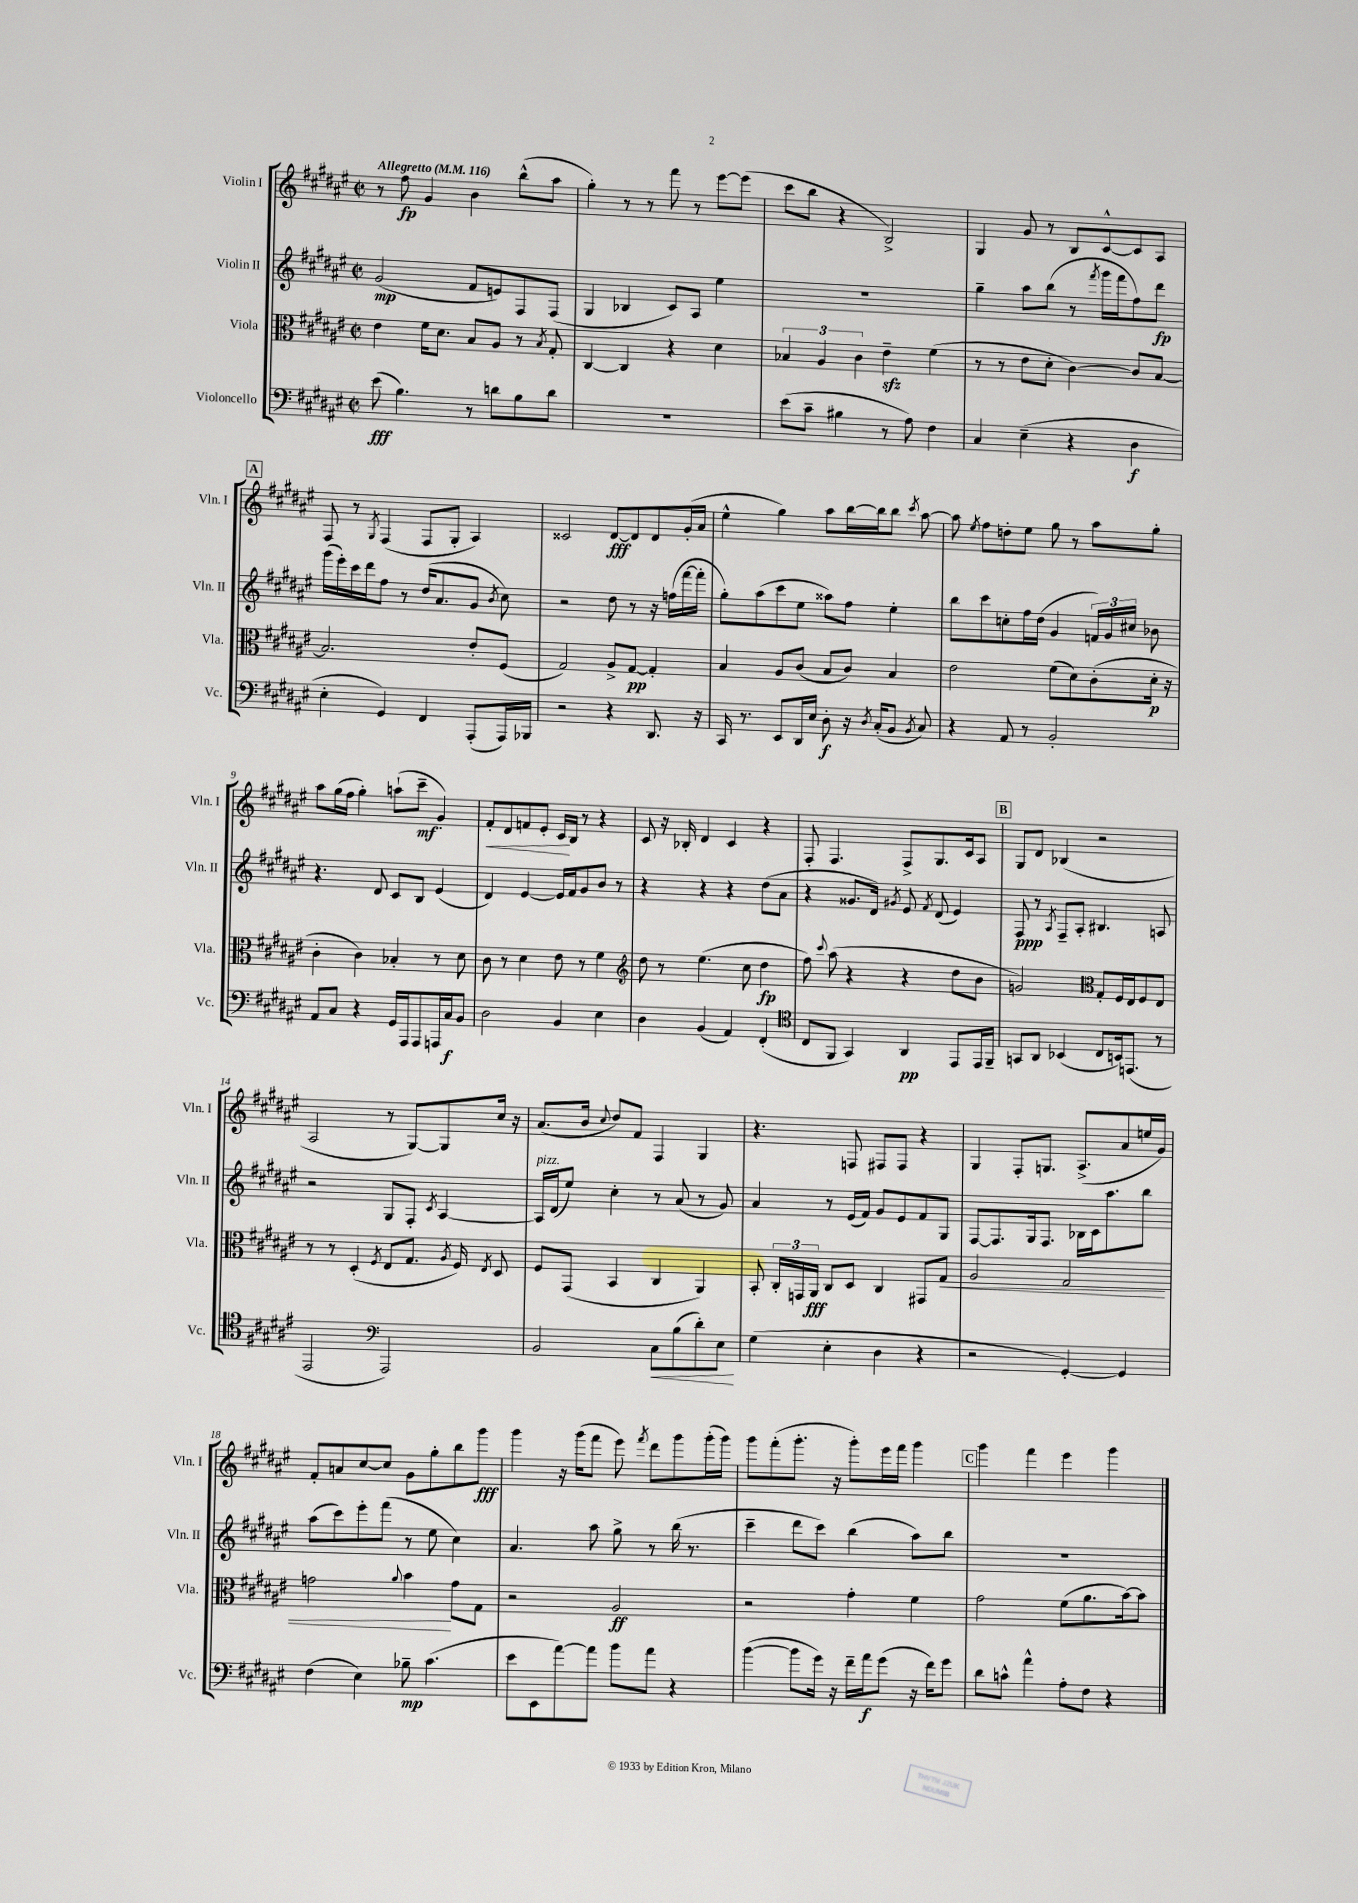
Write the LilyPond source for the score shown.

<<
\new StaffGroup <<
\new Staff = "s0" \with { instrumentName = "Violin I" shortInstrumentName = "Vln. I" } {
    \clef treble \key fis \major \defaultTimeSignature \time 2/2 \tempo "Allegretto" 4 = 116
    \autoBeamOff r8 fis''8\fp gis'4 b'4 b''8[-^( ais''8] |
    gis''4-.) r8 r8 fis'''8 r8 eis'''8[~ eis'''8]( |
    cis'''8[ b''8] r4 b2->) |
    gis4 gis'8 r8 b8[ cis'8~-^ cis'8 ais8] |
    \mark \markup { \box "A" } fis8 r8 \acciaccatura { gis8 } fis4( fis8[ gis8]-. ais4) |
    cisis'2 dis'8[~\fff dis'8 dis'8 gis'16-.( ais'16] |
    eis''4-^ gis''4) ais''8[ b''16~ b''16 b''8] \acciaccatura { cis'''8 } ais''8~ |
    ais''8 \acciaccatura { eis''8 } fis''8[ d''8-. eis''8] gis''8 r8 ais''8[ gis''8]-. |
    ais''8[ gis''16( fis''16] gis''4-.) a''8[-!( cis'''8]--\mf gis'4-.) |
    fis'8[-.\< dis'8 f'8 eis'8]-. cis'16[\! b16] r8 r4 |
    cis'8 r16 bes16-. dis'4 cis'4 r4 |
    fis8-. fis4. fis8[-> gis8. cis'16 ais8] |
    \mark \markup { \box "B" } gis8[ dis'8] bes4( r2 |
    ais2 r8 gis8[~) gis8 cis''16] r16 |
    ais'8.[( b'16] \appoggiatura { cis''8 } dis''8[) fis'8] fis4 gis4 |
    r4. f8 fis8[ fis8] r4 |
    gis4 fis8[-. g8.] ais8.[->( ais'8 e''16 gis'16]) |
    fis'8[-. a'8 cis''8~ cis''8] gis'8[ gis''8-. b''8 gis'''8]\fff |
    gis'''4 r16 gis'''16[( fis'''8] eis'''8) \acciaccatura { fis'''8 } dis'''8[ gis'''8 gis'''16-.( gis'''16]) |
    gis'''8[ fis'''8-.( gis'''8.]-. r16 gis'''8[-.) eis'''16 fis'''16] gis'''4 |
    \mark \markup { \box "C" } gis'''4 fis'''4 eis'''4 gis'''4 \bar "|." |
}
\new Staff = "s1" \with { instrumentName = "Violin II" shortInstrumentName = "Vln. II" } {
    \clef treble \key fis \major \defaultTimeSignature \time 2/2
    \autoBeamOff gis'2\mp( fis'8[ e'8) fis8 fis8]( |
    gis4 bes4 cis'8[) ais8] eis''4 |
    R1 |
    gis''4-- ais''8[ b''8]( r8 \acciaccatura { fis'''8 } gis'''16[ fis'''16 fis''8) dis'''8]\fp |
    \mark \markup { \box "A" } gis'''16[( eis'''16-.) cis'''16 dis'''16 fis''8] r8 dis''16[( ais'8. gis'8] \acciaccatura { b'8 } cis''8) |
    r2 dis''8 r8 r16 f''16[( fis'''16~ fis'''16]-. |
    gis''8[-.) ais''8( cis'''8 eis''8] aisis''8[) fis''8] eis''4-. |
    b''8[ cis'''8 c''8-. fis''16 dis''16]( gis'4 \tuplet 3/2 { f'16[) gis'16 cis''16] } bes'8 |
    r4. dis'8 cis'8[ b8] eis'4( |
    dis'4) eis'4~ eis'16[ fis'16 gis'8 b'8] r8 |
    r4 r4 r4 dis''8[( ais'8] |
    r4 gisis'8.[ dis'16]) \acciaccatura { gis'8 } eis'8 \acciaccatura { fis'8 } dis'8( eis'4) |
    \mark \markup { \box "B" } fis8\ppp r8 \acciaccatura { ais8 } fis8[-- ais8]-. bis4. a8 |
    r2 gis8[ fis8]-. \acciaccatura { cis'8 } ais4~ |
    ais16[^\markup { \italic "pizz." } dis'16( eis''8]) cis''4-. r8 ais'8( r8 gis'8) |
    ais'4 r8 eis'16[( fis'16]) gis'8[ eis'8 fis'8 gis8] |
    fis8[~ fis8. gis16 fis8.] bes16[ cis'16 ais''8. b''8] |
    ais''8[( cis'''8) eis'''8-. fis'''8]( r8 eis''8 cis''4) |
    ais'4. ais''8 gis''8-> r8 b''16( r8. |
    cis'''4-- dis'''8[ cis'''8]) b''4( ais''8[) b''8] |
    \mark \markup { \box "C" } R1 \bar "|." |
}
\new Staff = "s2" \with { instrumentName = "Viola" shortInstrumentName = "Vla." } {
    \clef alto \key fis \major \defaultTimeSignature \time 2/2
    \autoBeamOff eis'4 fis'16[ dis'8.] b8[ ais8] r8 \acciaccatura { b8 } gis8-. |
    cis4~ cis4 r4 dis'4 |
    \tuplet 3/2 { bes4 ais4 cis'4 } eis'4--\sfz fis'4( |
    r8 r8 eis'8[ dis'8]-. cis'4~) cis'8[ b8]~ |
    \mark \markup { \box "A" } b2. eis'8[-. fis8]( |
    gis2) ais8[-> gis8]~\pp gis4-. |
    b4 ais8[ cis'8]( b8[ cis'8]) b4 |
    eis'2 fis'8[( dis'8) cis'8-.( dis'16]-.\p r16 |
    cis'4-. cis'4) bes4-. r8 dis'8 |
    cis'8 r8 dis'4 eis'8 r8 fis'4 |
    \clef treble dis''8 r8 eis''4.( cis''8 dis''4\fp |
    fis''8) \appoggiatura { cis'''8 } ais''8( r4 r4 dis''8[ b'8] |
    \mark \markup { \box "B" } g'2) \clef alto gis8[-. fis16 eis16 fis8 eis8] |
    r8 r8 dis4-.( \acciaccatura { fis8 } eis8[ gis8.] \acciaccatura { ais8 } fis16) \acciaccatura { eis8 } dis8 |
    fis8[ gis,8]( b,4 cis4 ais,4) |
    b,8-. \tuplet 3/2 { cis16[-. g,16 ais,16]\fff } cis8[ dis8] cis4 gis,8[ gis8]\< |
    ais2 gis2 |
    g'2 \appoggiatura { ais'8 } b'4\! g'8[ gis8] |
    r2 ais2\ff |
    r2 gis'4-. fis'4 |
    \mark \markup { \box "C" } gis'2 fis'8[( ais'8. b'16~) b'8] \bar "|." |
}
\new Staff = "s3" \with { instrumentName = "Violoncello" shortInstrumentName = "Vc." } {
    \clef bass \key fis \major \defaultTimeSignature \time 2/2
    \autoBeamOff eis'8\fff( b4.) r8 d'8[ b8 d'8] |
    R1 |
    eis'8[( cis'8]-- bis4 r8 ais8) fis4 |
    cis4 eis4--( r4 dis4\f |
    \mark \markup { \box "A" } eis4-. gis,4) fis,4 ais,,8[-.( ais,,16) bes,,16] |
    r2 r4 dis,8. r16 |
    cis,16 r8. eis,8[ dis,16 eis16] dis8-.\f r16 \acciaccatura { dis8 } cis16[-.( b,8] \acciaccatura { b,8 } cis8) |
    r4 ais,8 r8 b,2-. |
    ais,8[ cis8] r4 gis,16[ ais,,16 ais,,8 a,,16 cis16\f b,8] |
    dis2 b,4 eis4 |
    dis4 b,4( ais,4) fis,4-.( |
    \clef tenor cis8[ fis,8] gis,4) ais,4\pp eis,8[ eis,16 fis,16]-- |
    \mark \markup { \box "B" } g,8[ ais,8] bes,4( cis8[ b,16) e,8.]( r8 |
    eis,2 \clef bass ais,,2) |
    b,2 cis8[\< b8( dis'8-.) eis8]\! |
    gis4( eis4-. dis4 r4 |
    r2 gis,4~-.) gis,4 |
    fis4( eis4) bes8--\mp cis'4.( |
    eis'8[ eis,8 ais'8~) ais'8] b'8[ ais'8] r4 |
    b'4~( b'8[ gis'16]) r16 fis'16[-- ais'16\f gis'8]( r16 fis'16[) gis'8] |
    \mark \markup { \box "C" } dis'8[ c'8]-^ ais'4-^ ais8[-. fis8] r4 \bar "|." |
}
>>
>>
